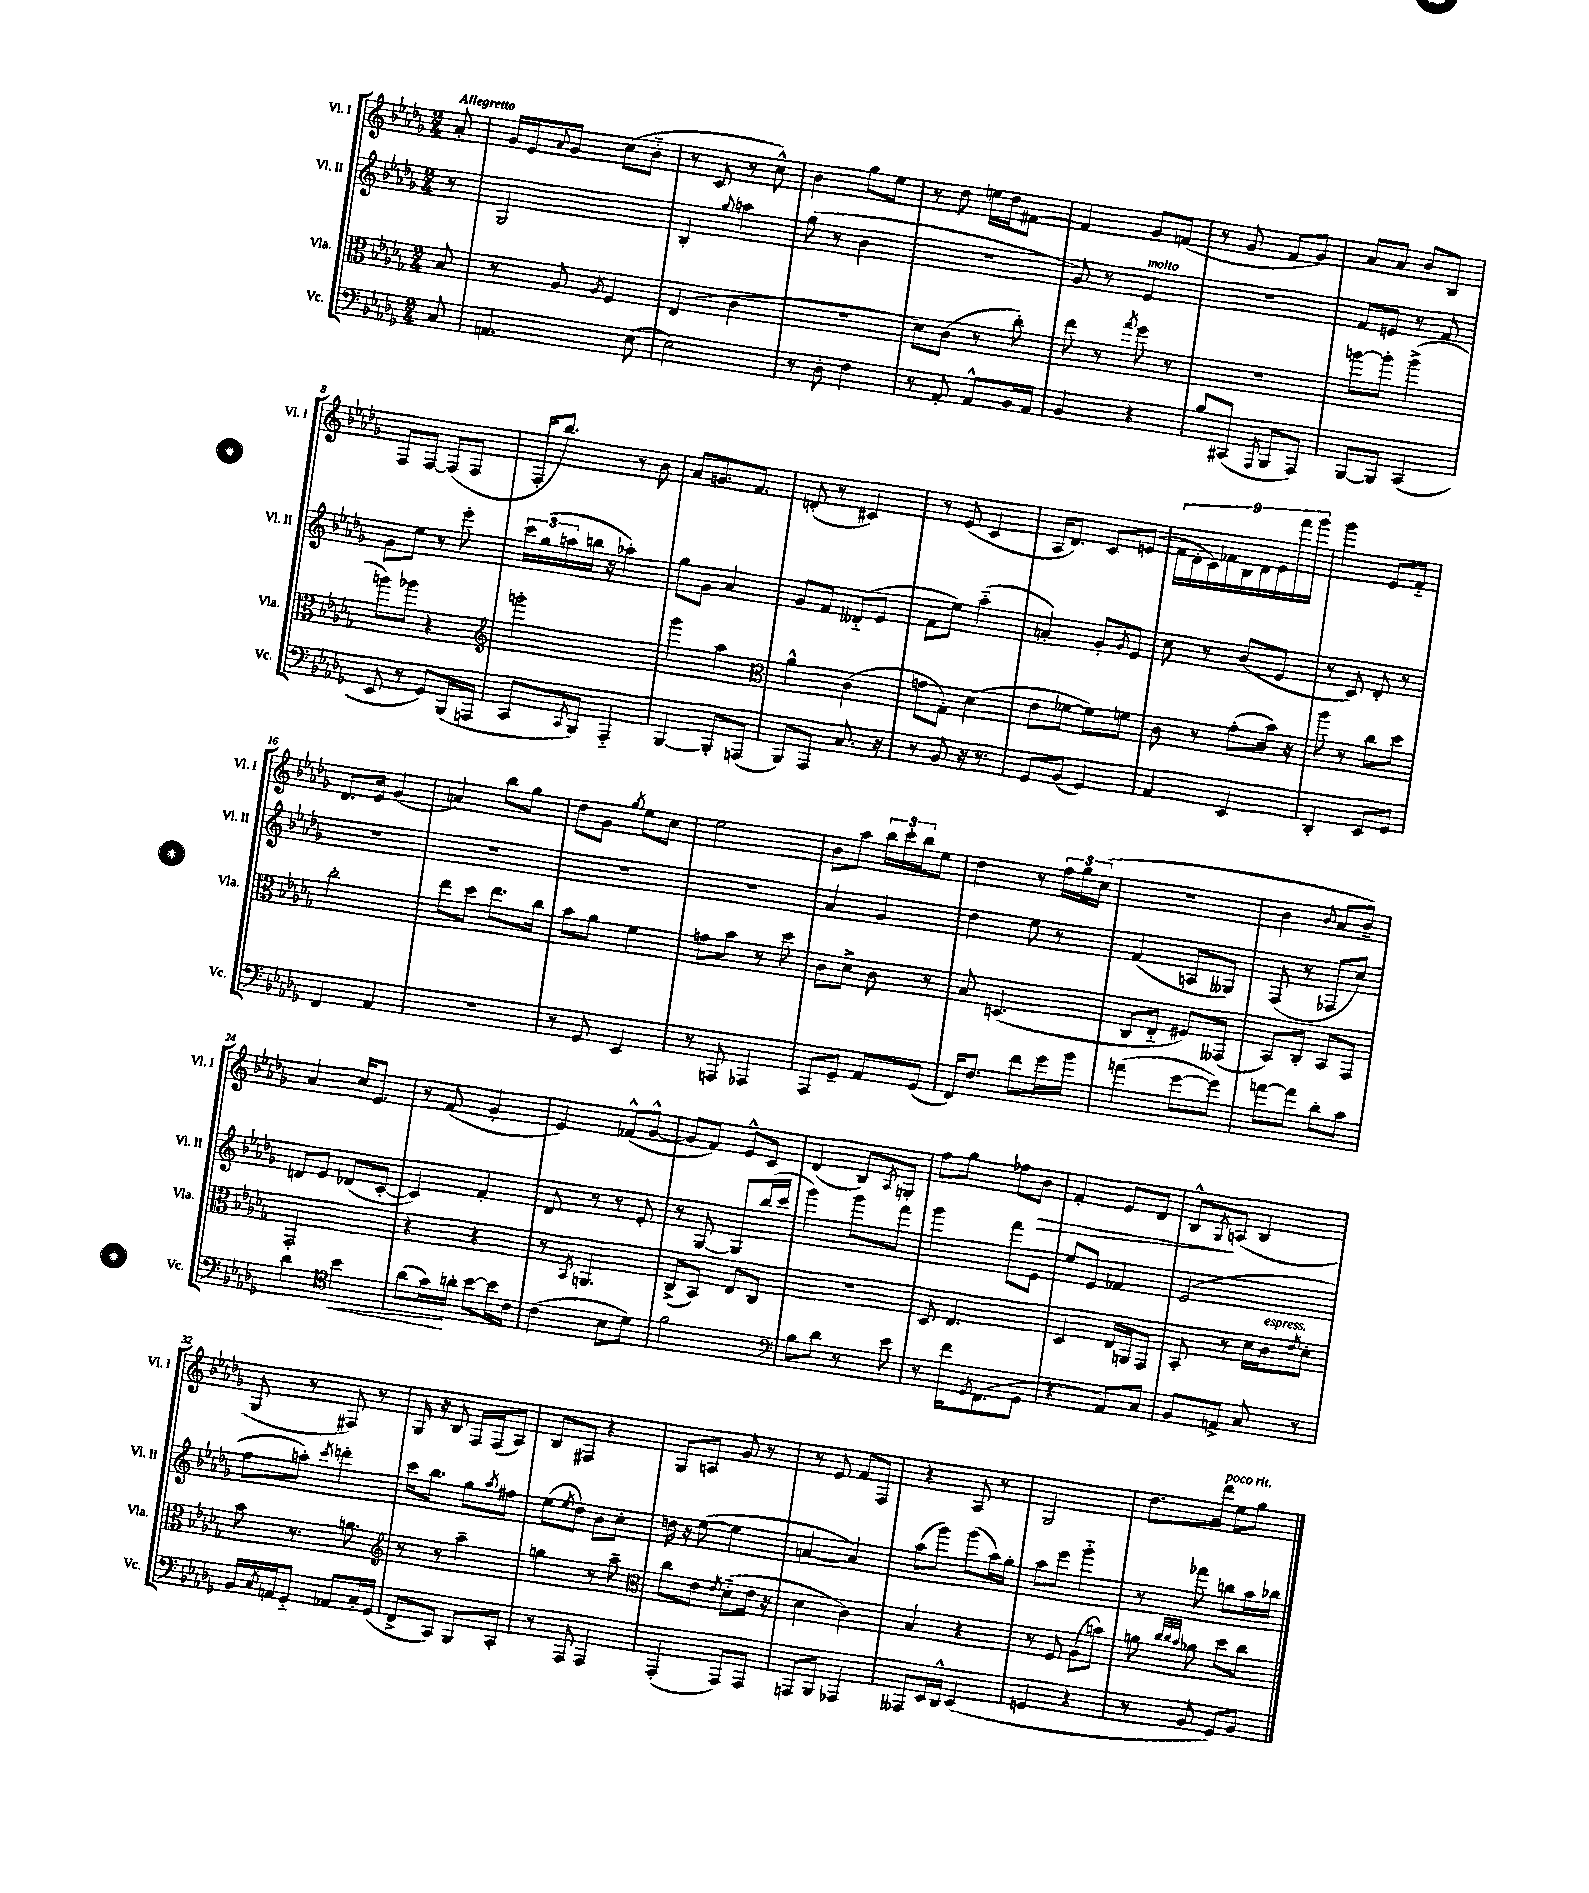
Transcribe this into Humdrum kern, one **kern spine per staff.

**kern	**dynam	**kern	**kern	**kern	**dynam
*part4	*part4	*part3	*part2	*part1	*part1
*staff4	*staff4	*staff3	*staff2	*staff1	*staff1
*I"Vc.	*	*I"Vla.	*I"Vl. II	*I"Vl. I	*
*I'Vc.	*	*I'Vla.	*I'Vl. II	*I'Vl. I	*
*clefF4	*	*clefC3	*clefG2	*clefG2	*
*k[b-e-a-d-g-]	*	*k[b-e-a-d-g-]	*k[b-e-a-d-g-]	*k[b-e-a-d-g-]	*
*M2/4	*	*M2/4	*M2/4	*M2/4	*
=	=	=	=	=	=
!	!	!	!	!LO:TX:a:B:t=Allegretto	!
8C/	.	8B-/	8r	8a-'/	.
=1	=1	=1	=1	=1	=1
4.AAn/	.	8r	2G-/	16g-/LL	.
.	.	.	.	16e-/J	.
.	.	.	.	8qqa-/	.
.	.	8A-/	.	8g-/J	.
.	.	8qA-/	.	.	.
.	.	4F/	.	(8cc\L	.
(8E-\	.	.	.	8b-\J	.
=2	=2	=2	=2	=2	=2
2E-\)	.	(4E-/	4B-'/	8r	.
.	.	.	.	8c/	.
.	.	.	8qqgg-/	.	.
.	.	4c\	4aan\	8r	.
.	.	.	.	8cc^^\)	.
=3	=3	=3	=3	=3	=3
8r	.	2r	(8gg-\	4b-\	.
8D-'\	.	.	8r	.	.
4F\	.	.	4b-\	8gg-\L	.
.	.	.	.	8ee-\J	.
=4	=4	=4	=4	=4	=4
8r	.	8d-\L)	2r	8r	.
8AA-'/	.	(8c\J	.	8dd-\	.
8AA-^^/L	.	8r	.	16een\LL	.
.	.	.	.	16dd-\J	.
16BB-/L	.	8cc'\)	.	[8f#X\J	.
16AA-/JJ	.	.	.	.	.
=5	=5	=5	=5	=5	=5
4BB-/	.	8ee-\	8g-/)	4f#/]	.
.	.	8r	8r	.	.
.	.	8qgg-/	.	.	.
!	!	!	!LO:TX:a:i:t=molto	!	!
4r	.	8ff\	4e-/	8g-/L	.
.	.	8r	.	(8fn/J	.
=6	=6	=6	=6	=6	=6
8B-/L	.	2r	2r	8r	.
(8CC#X/J	.	.	.	8g-/	.
8qAAA-/	.	.	.	.	.
8BBB-/L	.	.	.	8f/L	.
8AAA-/J)	.	.	.	8g-/J)	.
=7	=7	=7	=7	=7	=7
[8BBB-/L	.	[8aan\L	8f/L	8a-/L	.
8BBB-/J]	.	8aa'\J]	8en/J	8a-/J	.
(4CC/	.	(4aa^\	8r	8b-/L	.
.	.	.	8f/	8B-/J	.
!!LO:LB:g=z
=8	=8	=8	=8	=8	=8
8EE-/	.	8aan\L)	8g-\L	8F/L	.
8r	.	8aa-X\J	8ee-\J	[8F/J	.
8GG-/L)	.	4r	8r	(8F/L]	.
(16BBB-/L	.	.	8eee-'\	8F/J	.
16AAAn/JJ	.	.	.	.	.
=9	=9	=9	=9	=9	=9
*	*	*clefG2	*	*	*
8CC/L	.	2gggn'\	24ccc\LL	16F'/KL	.
.	.	.	(24gg-\	.	.
.	.	.	.	8.bb-/J)	.
.	.	.	24aan\	.	.
8qCC/	.	.	.	.	.
8BBB-/J)	.	.	16bbn\JJ	.	.
.	.	.	16r	.	.
4AAA-/	.	.	4aa-X'\)	8r	.
.	.	.	.	8b-\	.
=10	=10	=10	=10	=10	=10
[4BBB-/	.	4ggg-\	8gg-\L	8a-/L	.
.	.	.	8g-\J	8.gn/	.
8BBB-'/L]	.	4aa-\	4a-/	.	.
.	.	.	.	8.f/J	.
(8AAAn/J	.	.	.	.	.
=11	=11	=11	=11	=11	=11
*	*	*clefC3	*	*	*
8BBB-/L)	.	4a-^^\	8g-/L	(8dn'/	.
8AAA-/J	.	.	8f/J	8r	.
8.C/	.	(4c\	(8d--X/L	4c#X/)	.
.	.	.	8e-/J	.	.
16r	.	.	.	.	.
=12	=12	=12	=12	=12	=12
8r	.	8gn\L	8f\L	8r	.
8BB-/	.	8G-'\J)	8ee-\J)	(8e-/	.
16r	.	(4d-\	(4aa-\	4c/	.
8.r	.	.	.	.	.
=13	=13	=13	=13	=13	=13
8GG-/L	.	8e-\L	4an'/)	16A-/KL	.
.	.	.	.	8.d-/J)	.
(8BB-/J	.	[8f-X\J	.	.	.
4GG-/)	.	8f-\L])	8g-'/L	8c/L	.
.	.	.	8qg-/	.	.
.	.	8fn\J	8e-/J	(8en/J	.
=14	=14	=14	=14	=14	=14
4AA-/	.	8c\	8cc\	18f\LL	.
.	.	.	.	18d-'\	.
.	.	.	.	18c\)	.
.	.	8r	8r	.	.
.	.	.	.	18f-X\	.
.	.	.	.	18B-\	.
4EE-/	.	(8g-'\L	(8b-/L	.	.
.	.	.	.	18d-\	.
.	.	.	.	18e-\	.
.	.	16b-\Jk)	8e-/J	.	.
.	.	.	.	18fff\	.
.	.	16r	.	.	.
.	.	.	.	18ggg-\JJ	.
=15	=15	=15	=15	=15	=15
4DD-'/	.	8aa-\	8r	4ggg-\	.
.	.	8r	8c/)	.	.
8EE-/L	.	8cc\L	8d-'/	8e-/L	.
8GG-/J	.	8dd-\J	8r	8f/J	.
!!LO:LB:g=z
=16	=16	=16	=16	=16	=16
4FF/	.	2cc'\	2r	8.d-/L	.
.	.	.	.	16e-/Jk	.
4AA-/	.	.	.	(4g-/	.
=17	=17	=17	=17	=17	=17
2r	.	8ee-\L	2r	4an/)	.
.	.	8dd-\J	.	.	.
.	.	8.ee-\L	.	8bb-\L	.
.	.	.	.	8gg-\J	.
.	.	16cc\Jk	.	.	.
=18	=18	=18	=18	=18	=18
8r	.	8b-\L	2r	8dd-\L	.
8GG-/	.	8a-\J	.	8g-\J	.
.	.	.	.	8qgg-/	.
4EE-/	.	4f\	.	8ee-\L	.
.	.	.	.	8cc\J	.
=19	=19	=19	=19	=19	=19
8r	.	8gn\L	2r	2ee-\	.
8AAAn/	.	8b-\J	.	.	.
4AAA-X/	.	8r	.	.	.
.	.	8dd-\	.	.	.
=20	=20	=20	=20	=20	=20
8AAA-/L	.	8c\L	4a-/	8b-\L	.
8GG-~/J	.	8d-^\J	.	8aa-\J	.
8AA-/L	.	8c\	4g-/	24bb-\LL	.
.	.	.	.	24ccc'\	.
.	.	.	.	24bb-\J	.
(8GG-/J	.	8r	.	8ee-\J	.
=21	=21	=21	=21	=21	=21
16FF/KL)	.	8B-/	4dd-\	4dd-\	.
8.F/J	.	.	.	.	.
.	.	(4.Dn/	.	.	.
8f\L	.	.	8ee-\	8r	.
16g-\L	.	.	8r	24ff\LL	.
.	.	.	.	24gg-\	.
16b-\JJ	.	.	.	.	.
.	.	.	.	(24cc\JJ	.
=22	=22	=22	=22	=22	=22
(4an\	.	8C/L	(4f/	2r	.
.	.	8E-/J	.	.	.
[8g-\L	.	8F#X/L)	8An/L	.	.
8g-\J])	.	(8GG--X/J	8G--X/J)	.	.
=23	=23	=23	=23	=23	=23
[8an\L	.	8BB-/L)	(8F/	4b-\	.
8a\J]	.	8C'/J	8r	.	.
.	.	.	.	8qqb-/	.
8d-'\L	.	8BB-/L	8F-X/L	8a-/L	.
8c\J	.	8GG-/J	8cc/J)	8b-~/J)	.
!!LO:LB:g=z
=24	=24	=24	=24	=24	=24
4d-\	.	2GG-'/	8dn/L	4a-/	.
.	.	.	8e-/J	.	.
*clefC4	*	*	*	*	*
!	!LO:HP:b	!	!	!	!
4b-\	<	.	(8d-X/L	16cc/KL	.
.	.	.	.	8.e-/J	.
.	.	.	[8c'/J	.	.
=25	=25	=25	=25	=25	=25
(8a-\L	.	4r	4c/])	8r	.
16g-\L)	.	.	.	(8f/	.
16an'\JJ	[	.	.	.	.
[8b-\L	.	4r	4f'/	4g-'/	.
16b-\L]	.	.	.	.	.
16c\JJ	.	.	.	.	.
=26	=26	=26	=26	=26	=26
(4c\	.	8r	8d-/	4e-/)	.
.	.	8qBB-/	.	.	.
.	.	4.AAn/	8r	.	.
8B-\L	.	.	8r	(8f-X^^/L	.
8d-\J)	.	.	8e-'/	[8g-^^/J	.
=27	=27	=27	=27	=27	=27
2f\	.	(8C^/L	8r	8g-/L]	.
.	.	8BB-/J)	[8G-/	8f/J)	.
.	.	8E-/L	8G-/L]	8e-^^/L	.
.	.	8C/J	(16bb-/L	8c/J	.
.	.	.	16ccc/JJ	.	.
=28	=28	=28	=28	=28	=28
*clefF4	*	*	*	*	*
8B-\L	.	2r	4ggg-\)	(4d-/	.
8d-\J	.	.	.	.	.
8r	.	.	8ggg-\L	8B-/L)	.
.	.	.	.	8qA-/	.
8e-\	.	.	8fff\J	8Gn'/J	.
=29	=29	=29	=29	=29	=29
8r	.	8D-/	4ggg-\	8ff\L	.
16f\KL	.	4.E-/	.	8gg-\J	.
8qGG-/	.	.	.	.	.
(8.FF\	.	.	.	.	.
.	.	.	8fff\L	8ff-X\L	.
!	!	!	!	!	!LO:HP:b
8GG-\J	.	.	8e-\J	8b-\J	>
=30	=30	=30	=30	=30	=30
4r	.	4D-/	8ee-/L	4f'/	.
.	.	.	8e-/J	.	.
8AA-/L)	.	16E-/LL	4f-X/	8e-/L	.
.	.	16AAn/J	.	.	.
8C/J	.	8GG-/J	.	8d-/J	.
=31	=31	=31	=31	=31	=31
8BB-/L	.	8BB-'/	(2e-/	8B-^^/L	.
.	.	.	.	8qG-/	.
8AAn^/J	.	8r	.	(8An/J	]
8C/	.	16d-\LL	.	4B-/	.
!	!	!LO:TX:a:i:t=espress.	!	!	!
.	.	16c\J	.	.	.
.	.	8qe-/	.	.	.
8r	.	8d-'\J	.	.	.
!!LO:LB:g=z
=32	=32	=32	=32	=32	=32
16BB-/LL	.	8b-\	8ff\L	8G-/	.
8qC/	.	.	.	.	.
16AAn/J	.	.	.	.	.
8GG-/J	.	8.r	8aan'\J)	8r	.
.	.	.	8qccc/	.	.
8AA-X/L	.	.	4dddn'\	8F#X/)	.
.	.	8.an\	.	.	.
16C'/L	.	.	.	8r	.
(16GG-/JJ	.	.	.	.	.
=33	=33	=33	=33	=33	=33
*	*	*clefG2	*	*	*
8FF^/L	.	8r	16ccc\KL	16G-/	.
.	.	.	8.bb-\J	16r	.
8CC/J)	.	8r	.	8B-/	.
8BBB-/L	.	4aa-~\	8gg-\L	16F/LL	.
.	.	.	.	(16F/J	.
.	.	.	8qaa-/	.	.
8CC'/J	.	.	8ff#X\J	8A-/J)	.
=34	=34	=34	=34	=34	=34
8r	.	4ggn\	(8ee-\L	8B-/L	.
.	.	.	8qee-/	.	.
8AAA-/	.	.	8dd-\J)	8F#X/J	.
4AAA-/	.	8r	8b-\L	4r	.
.	.	8aa-~\	8cc'\J	.	.
=35	=35	=35	=35	=35	=35
*	*	*clefC3	*	*	*
(4AAA-'/	.	8cc\L	16ddn\	8G-/L	.
.	.	.	16r	.	.
.	.	8e-\J	([8ee-\	8An/J	.
.	.	8qe-/	.	.	.
8AAA-/L)	.	(8d-\L	4ee-\]	8g-/	.
8AAA-/J	.	16e-\Jk	.	8r	.
.	.	16r	.	.	.
=36	=36	=36	=36	=36	=36
8AAAn/L	.	4d-\	[4an/	8r	.
8BBB-/J	.	.	.	8e-/	.
4AAA-X/	.	4c\)	4a/])	8f/L	.
.	.	.	.	8F/J	.
=37	=37	=37	=37	=37	=37
8AAA--X/L	.	4B-/	(8aa-\L	4r	.
16EE-/L	.	.	8ggg-\J)	.	.
16DD-^^/JJ	.	.	.	.	.
(4EE-/	.	4r	(8ggg-\L	8A-/	.
.	.	.	16aa-\L)	8r	.
.	.	.	16gg-'\JJ	.	.
=38	=38	=38	=38	=38	=38
4GGn/	.	8r	8aa-\L	2G-/	.
.	.	8F/	8eee-\J	.	.
4r	.	(8A-\L	4ggg-\	.	.
.	.	8bn\J)	.	.	.
=39	=39	=39	=39	=39	=39
8r	.	8an\	8r	8.dd-\L	.
.	.	32qqcc/LLL	.	.	.
.	.	32qqcc/	.	.	.
.	.	32qqb-/JJJ	.	.	.
8BB-/	.	8a-X\	8fff-X\	.	.
!	!	!	!	!LO:TX:a:i:t=poco rit.	!
.	.	.	.	16ddd-\Jk	.
8GG-/L)	.	8dd-\L	8bbn\L	8ee-\L	.
8BB-/J	.	8cc\J	16aa-\L	8gg-\J	.
.	.	.	16bb-X\JJ	.	.
==	==	==	==	==	==
*-	*-	*-	*-	*-	*-
